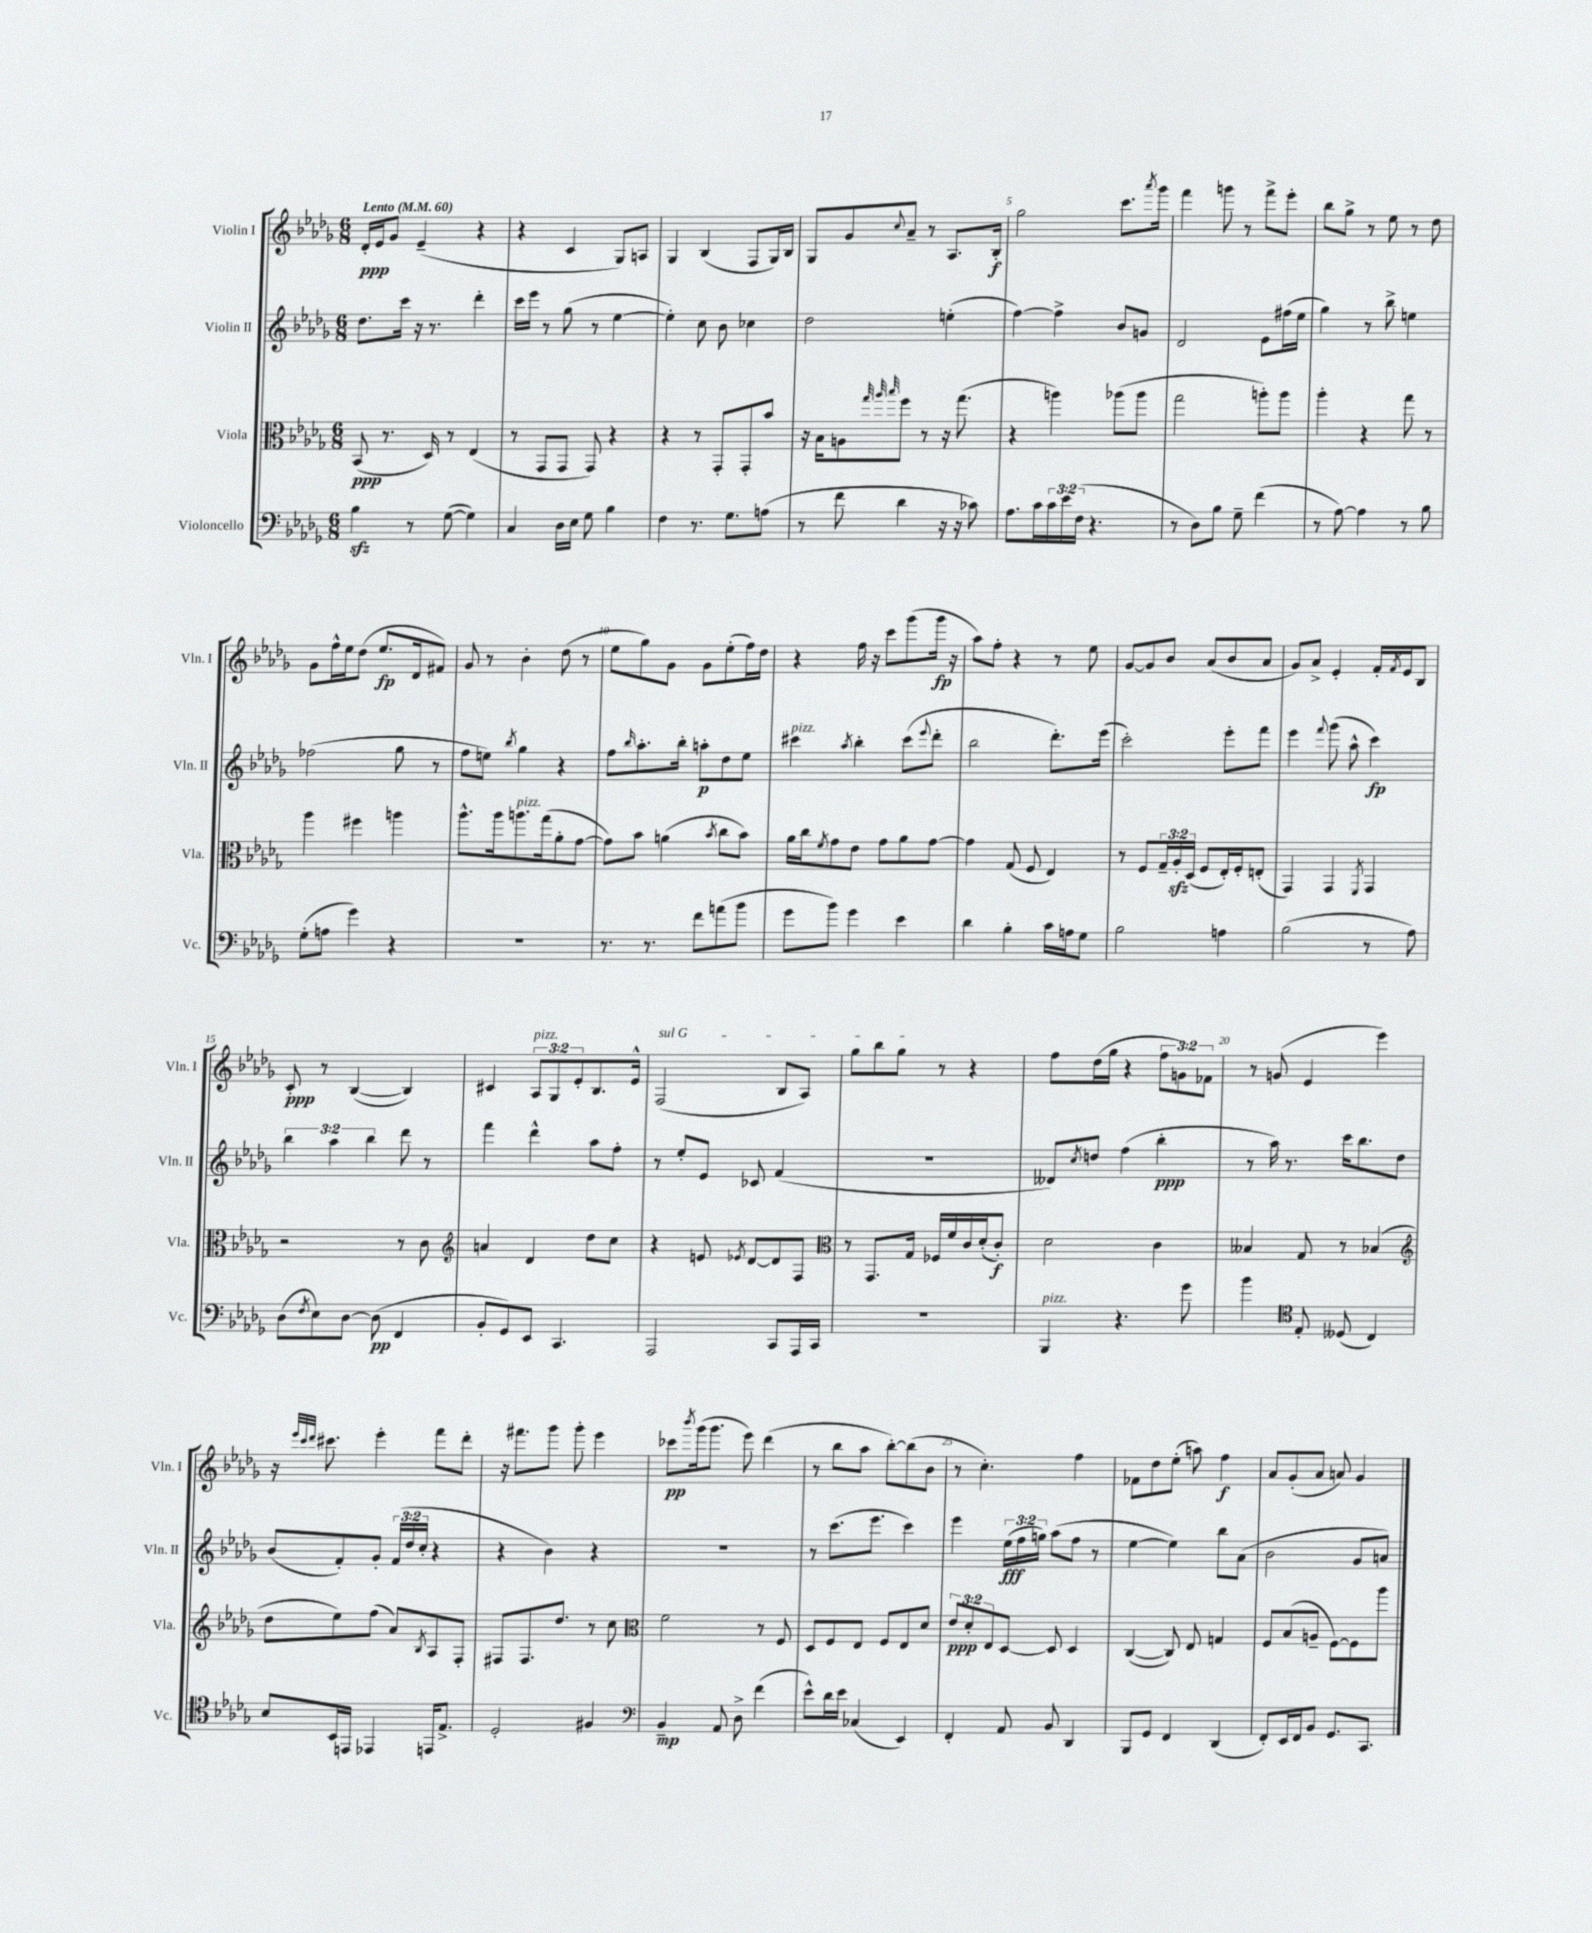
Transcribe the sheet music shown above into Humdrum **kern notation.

**kern	**kern	**kern	**kern
*staff4	*staff3	*staff2	*staff1
*clefF4	*clefC3	*clefG2	*clefG2
*k[b-e-a-d-g-]	*k[b-e-a-d-g-]	*k[b-e-a-d-g-]	*k[b-e-a-d-g-]
*M6/8	*M6/8	*M6/8	*M6/8
*MM60	*MM60	*MM60	*MM60
4B-	(8BB-	8.dd-	16d-'
.	.	.	16e-
.	8.r	.	8g-
.	.	16ccc	.
8r	.	16r	(4e-~
.	16D-)	8.r	.
([8G-	8r	.	.
4G-])	(4E-	4ddd-'	4r
=	=	=	=
4C	8r	16ccc	4r
.	.	16eee-	.
.	8GG-	8r	.
16D-	8GG-	(8gg-	4c
16E-	.	.	.
8G-	8GG-)	8r	.
4B-	4r	[4ee-	8G-)
.	.	.	8A
=	=	=	=
4F	4r	4ee-'])	4G-
8.r	8r	8cc	(4B-
.	8GG-'	8b-	.
8.G-	.	.	.
.	8GG-'	4cc-	8F
(8A	8b-	.	16G-)
.	.	.	16B-
=	=	=	=
8r	16r	2dd-	8G-
.	16B-	.	.
8f	8A	.	8g-
.	32qqgg-	.	.
.	32qqaa-	.	.
.	32qqbb-	.	8qqcc
4d-	8ff	.	8a-~
.	8r	.	8r
16r	16r	(4ee'	8.A-
16r	(8.gg-	.	.
8c-)	.	.	.
.	.	.	16B-'
=	=	=	=
8.A-	4r	[4ff)	2gg-
16c	.	.	.
24c	4aa)	4ff^]	.
24e-	.	.	.
(24F	.	.	.
4.r	.	.	.
.	(8aa-	8b-	8.ccc
.	8aa-	8g	.
.	.	.	8qaaa-
.	.	.	16ggg-
=	=	=	=
8r	2gg-	2d-	4fff
8D-)	.	.	.
8B-	.	.	8ggg
8G-~	.	.	8r
(4f	8aa')	8e-	8fff^
.	8aa	(16ff#	8eee-'
.	.	16ee-	.
=	=	=	=
8r	4aa-'	4gg-)	8bb-
[8A-)	.	.	8gg-^
4A-]	4r	8r	8r
.	.	8bb-^	8ee-
8r	8gg-	4ee	8r
8B-	8r	.	8dd-
=	=	=	=
(8G-'	4aa-	(2ff-	8g-
8A	.	.	16ff^^
.	.	.	16ee-
4g-)	4ff#	.	(8dd-
.	.	.	8.ee-
4r	4aa	8gg-	.
.	.	.	16d-
.	.	8r	8f#)
=	=	=	=
2.r	8.aa-^^	8ff	8g-
.	.	8ee)	8r
.	16aa-	.	.
.	.	8qbb-	.
.	8.aa	4gg-	4b-'
.	(16gg-	.	.
.	8a-'	4r	(8dd-
.	[8g-	.	8r
=	=	=	=
8.r	8g-])	8ff	8ee-
.	.	16qqbb-	.
.	8b-	8.aa-'	8gg-)
8.r	.	.	.
.	(4a	.	8g-
.	.	16bb-'	.
8f	.	8aa'	8g-
.	8qb-	.	.
(8a	8cc	8dd-	(8ee-'
8b-	8b-)	8ee-	16ff)
.	.	.	16dd-
=	=	=	=
8g-	16a-	4ccc#	4r
.	16cc	.	.
.	8qf	.	.
8b-)	8g-	.	.
.	.	8qaa-	.
4g-	8e-	4bb-'	16ff
.	.	.	16r
.	8g-	.	8ccc
4e-	8a-	(8ccc#	(8ggg-
.	.	8qqeee-	.
.	[8g-	8ddd-'	16ggg-
.	.	.	16r
=	=	=	=
4d-	4g-]	2bb-	8aa-)
.	.	.	8ff'
4B-'	(8G-	.	4r
.	8F	.	.
16c	4E-)	8.ddd-')	8r
16A	.	.	.
8G-	.	.	8ee-
.	.	(16eee-	.
=	=	=	=
2B-	8r	2ccc')	[8g-
.	8F	.	8g-]
.	24G-~	.	8b-
.	24A-'	.	.
.	(24D-	.	.
.	8F	.	(8a-
4A	16E-')	8eee-'	8b-
.	16F'	.	.
.	(8E'	8fff	8a-
=	=	=	=
(2B-	4GG-)	4eee-	8g-)
.	.	.	8a-^
.	.	8qqfff	.
.	4GG-	(8ggg-	4e-'
.	.	8aa-^^	.
.	8qFF	.	.
8r	4GG-	4ccc)	16f'
.	.	.	8qf
.	.	.	16e-
8A-)	.	.	8B-
=	=	=	=
(8D-	2r	6bb-	8c'
8qF	.	.	.
8E-)	.	.	8r
.	.	6aa-	.
[8D-	.	.	([4B-
.	.	6bb-	.
(8D-]	.	.	.
4FF	8r	8ddd-	4B-])
.	8c	8r	.
=	=	=	=
*	*clefG2	*	*
8BB-'	4a	4fff	4c#
8GG-)	.	.	.
8EE-	4d-	4ddd-^^	12A-
.	.	.	12G-
4.CC	.	.	.
.	.	.	12e-'
.	8dd-	8aa-	8.B-
.	8cc	8ff'	.
.	.	.	16e-^^
=	=	=	=
2AAA-	4r	8r	(2F
.	.	8ee-'	.
.	8e	8e-	.
.	8qe-	.	.
.	[8d-	8c-	.
8CC	8d-]	(4f	8B-
16AAA-	8F	.	8A-)
16CC	.	.	.
=	=	=	=
*	*clefC3	*	*
2.r	8r	2.r	8gg-
.	8.GG-	.	8bb-
.	.	.	8gg-
.	16G-	.	.
.	16F-	.	8r
.	16f	.	.
.	16c	.	4r
.	(16d-'	.	.
.	8c')	.	.
=	=	=	=
4BBB-	2d-	8d--)	8ff
.	.	8qcc	.
.	.	8dd	(16dd-
.	.	.	16gg-
4.r	.	(4ff	4r
.	4c	4bb-'	12ff
.	.	.	12g)
8g-	.	.	.
.	.	.	12f-
=	=	=	=
4b-	4B--	8r	8r
.	.	16aa-)	(8g
.	.	8.r	.
*clefC4	*	*	*
8E-'	8G-	.	4e-
(8D--	8r	16ccc	.
.	.	8.bb-	.
4C)	(4B-	.	4eee-)
.	.	8dd-	.
=	=	=	=
*	*clefG2	*	*
8B-	8dd-	(8b-	16r
.	.	.	32qqeee-
.	.	.	32qqccc
.	.	.	32qqddd-
.	.	.	8.ccc#
16BB-	8ee-)	8f')	.
16EE	.	.	.
4EE-	(8ff	8g-'	4eee-'
.	8a-)	(24f	.
.	.	24dd-	.
.	.	24cc'	.
.	8qB-	.	.
16EE	8A-	4r	8fff
8.E-^	.	.	.
.	8F'	.	8ddd-'
=	=	=	=
2D-'	8F#	4r	16r
.	.	.	8.fff#
.	8.F#	.	.
.	.	4b-)	8ggg-
.	8.dd-	.	.
.	.	.	8ggg-'
4F#	8r	4r	4eee-
.	8cc	.	.
=	=	=	=
*clefF4	*clefC3	*	*
4BB-~	2f	2.r	8ccc-
.	.	.	8qbbb-
.	.	.	(16ggg-
.	.	.	8.ggg-
8AA-	.	.	.
8D-^	.	.	8eee-)
(4f	8r	.	(4ddd-
.	8F	.	.
=	=	=	=
8e-^^)	8D-	8r	8r
16d-	8F	(8.ccc	8bb-
16e-	.	.	.
(4C-	8E-	.	8aa-
.	.	8.eee-	.
.	8F	.	[8bb-')
4EE-)	8E-	4ccc)	(8bb-]
.	8d-	.	8b-
=	=	=	=
4FF'	12e-	4eee-	8r
.	12d-'	.	.
.	.	.	4.cc')
.	12E-	.	.
8AA-	[8D-	(24ee-	.
.	.	24ff	.
.	.	24gg)	.
8BB-	8D-]	(8aa-	.
4DD-	4D-	8ff	4ff
.	.	8r	.
=	=	=	=
8BBB-	([4C	[4ee-	8f-
8GG-	.	.	8dd-
4FF	8C])	4ee-])	(8ee-'
.	8E-	.	8aa)
(4DD-	4G	8bb-	4ff
.	.	(8a-	.
=	=	=	=
8FF')	8F	2b-	8a-
16EE-	(8B-	.	(8g-'
16FF	.	.	.
8BB-	8A~	.	8a-
8.GG-	[8F)	.	8a)
.	8F]	8g-	4g-
8.CC	.	.	.
.	8aa-	8a)	.
==	==	==	==
*-	*-	*-	*-
